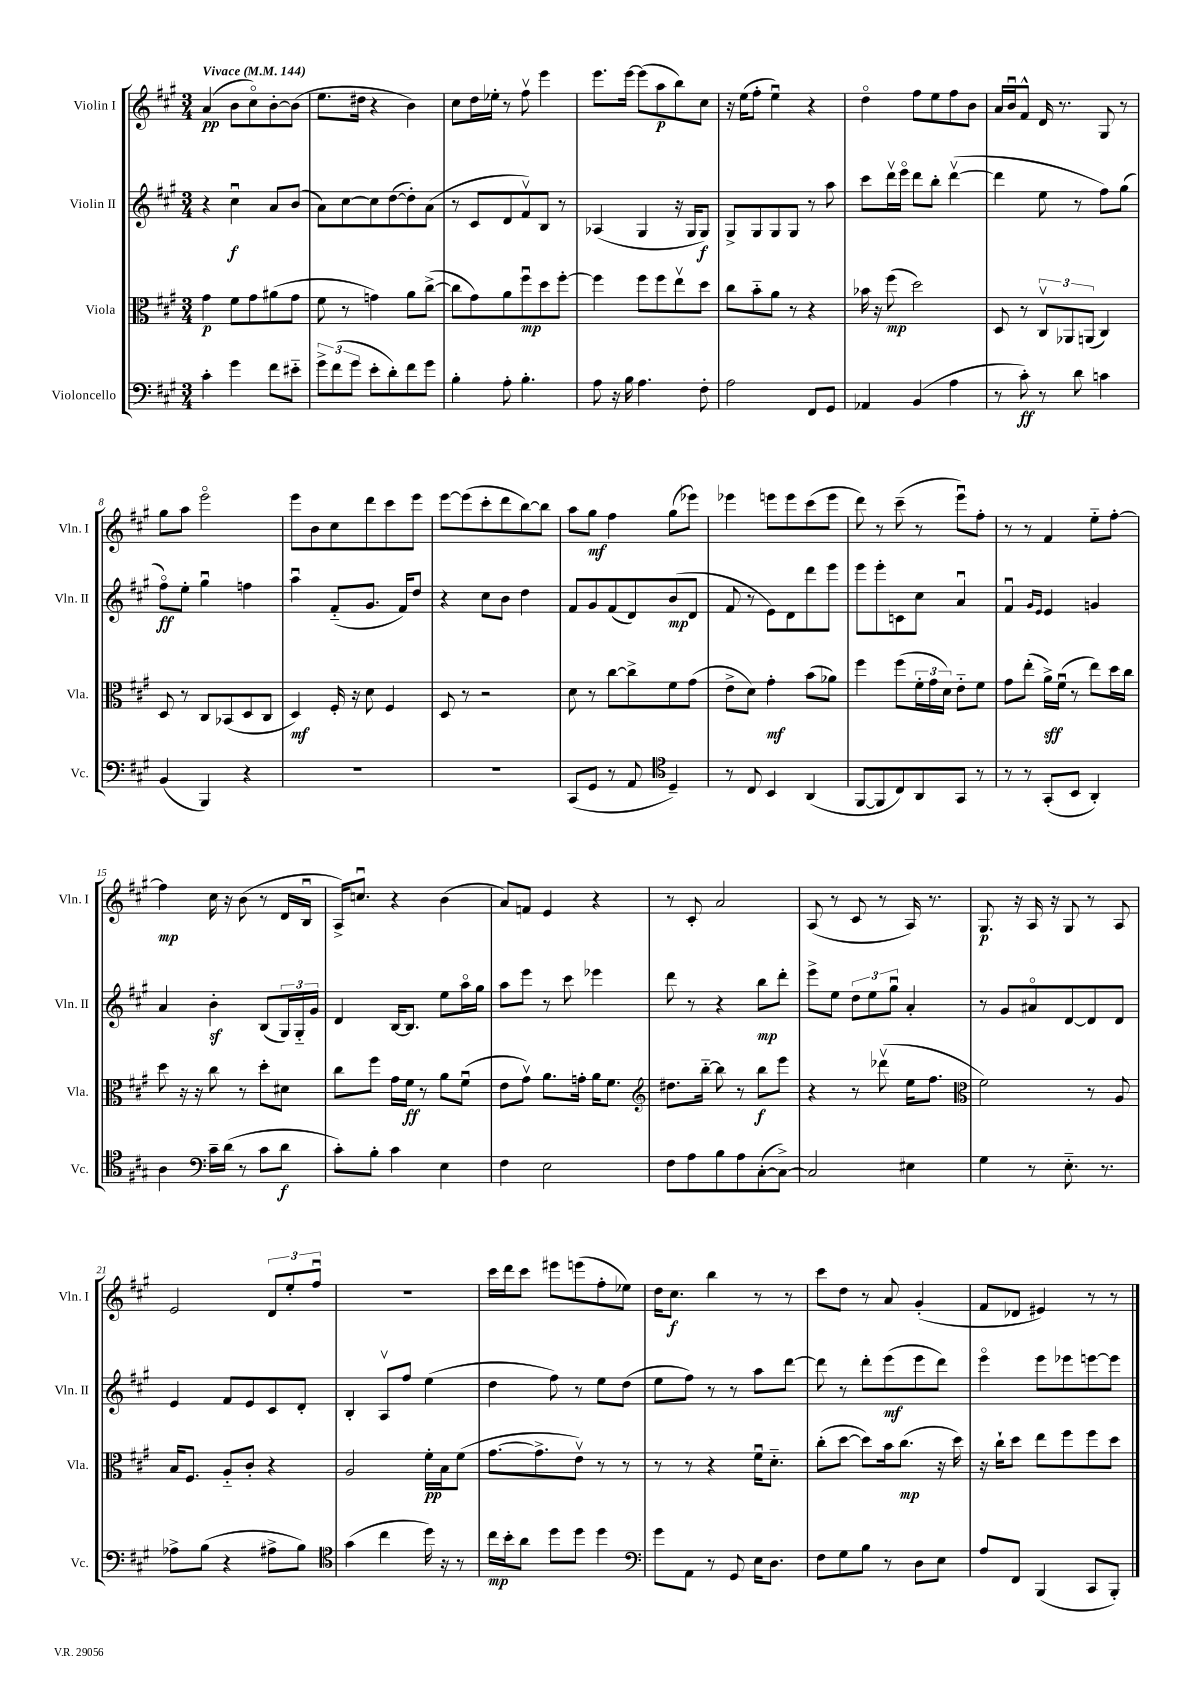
<<
\new StaffGroup <<
\new Staff = "s0" \with { instrumentName = "Violin I" shortInstrumentName = "Vln. I" } {
    \clef treble \key a \major \numericTimeSignature \time 3/4 \tempo "Vivace" 4 = 144
    a'4\pp( b'8 cis''8\flageolet) b'8~-. b'8( |
    e''8. dis''16 r4 b'4) |
    cis''8 d''16 ees''16-. r8 fis''8\upbow e'''4 |
    e'''8. e'''16~ e'''8( a''8\p b''8) cis''8 |
    r16 e''16( fis''8-. e''4\downbow) r4 |
    d''4\flageolet fis''8 e''8 fis''8 b'8 |
    a'16 b'16\downbow fis'8-^ d'16 r8. gis8 r8 |
    gis''8 a''8 e'''2\flageolet |
    e'''8 b'8 cis''8 d'''8 cis'''8 e'''8 |
    e'''8~ e'''8( cis'''8-. d'''8 b''8~) b''8 |
    a''8 gis''8\mf fis''4 gis''8( ees'''8) |
    ees'''4 e'''8 e'''8 cis'''8( e'''8 |
    d'''8) r8 cis'''8--( r8 e'''8\downbow) fis''8-. |
    r8 r8 fis'4 e''8-_ fis''8~-. |
    fis''4\mp cis''16 r16 b'8( r8 d'16 b16\downbow |
    a16->) c''8.\downbow r4 b'4( |
    a'8) f'8 e'4 r4 |
    r8 cis'8-. a'2 |
    a8( r8 cis'8 r8 a16) r8. |
    gis8.\p r16 a16 r16 gis8 r8 a8 |
    e'2 \tuplet 3/2 { d'8 e''8-. fis''8\downbow } |
    R2. |
    cis'''16 d'''16 cis'''8 eis'''8 e'''8( fis''8-. ees''8) |
    d''16 cis''8.\f b''4 r8 r8 |
    cis'''8 d''8 r8 a'8 gis'4-.( |
    fis'8 des'8 eis'4) r8 r8 \bar "|." |
}
\new Staff = "s1" \with { instrumentName = "Violin II" shortInstrumentName = "Vln. II" } {
    \clef treble \key a \major \numericTimeSignature \time 3/4
    r4 cis''4\downbow\f a'8 b'8( |
    a'8) cis''8~ cis''8 d''8~( d''8-.) a'8( |
    r8 cis'8 d'8 fis'8\upbow) b8 r8 |
    aes4( gis4 r16 gis16 gis8\f) |
    gis8-> gis8 gis8 gis8 r8 a''8 |
    cis'''8 d'''16\upbow e'''16\flageolet d'''8 b''8-. d'''4~\upbow( |
    d'''4 e''8 r8 fis''8) gis''8( |
    fis''8\flageolet\ff) e''8-. gis''4\downbow f''4 |
    a''4\downbow fis'8-_( gis'8. fis'16) d''8 |
    r4 cis''8 b'8 d''4 |
    fis'8 gis'8 fis'8( d'8) b'8\mp( d'8 |
    fis'8 r8 e'8) d'8 d'''8 e'''8 |
    e'''8 e'''8-. c'8 cis''8 a'4\downbow |
    fis'4\downbow \grace { gis'16 e'16 } e'4 g'4 |
    a'4 b'4-.\sf b8( \tuplet 3/2 { gis16) gis16-_ gis'16 } |
    d'4 b16~ b8. e''8 a''16\flageolet gis''16 |
    a''8 e'''8 r8 cis'''8 ees'''4 |
    d'''8 r8 r4 b''8\mp d'''8-. |
    e'''8-> e''8 \tuplet 3/2 { d''8 e''8 gis''8\downbow } a'4-. |
    r8 gis'8 ais'8\flageolet d'8~ d'8 d'8 |
    e'4 fis'8 e'8 cis'8 d'8-. |
    b4-. a8\upbow fis''8 e''4( |
    d''4 fis''8) r8 e''8 d''8( |
    e''8 fis''8) r8 r8 a''8 d'''8~ |
    d'''8 r8 d'''8-. e'''8\mf( e'''8 d'''8) |
    e'''4\flageolet e'''8 ees'''8 e'''8~ e'''8 \bar "|." |
}
\new Staff = "s2" \with { instrumentName = "Viola" shortInstrumentName = "Vla." } {
    \clef alto \key a \major \numericTimeSignature \time 3/4
    gis'4\p fis'8 gis'8 ais'8( gis'8 |
    fis'8 r8 g'4) a'8 cis''8~->( |
    cis''8 gis'8) a'8 fis''8\downbow\mp d''8 fis''8~-. |
    fis''4 fis''8 fis''8 e''8\upbow d''8 |
    cis''8 b'8-_ a'8 r8 r4 |
    bes'16 r16 fis''8\mp( d''2) |
    d8 r8 \tuplet 3/2 { cis8\upbow aes,8 a,8( } cis4) |
    d8 r8 cis8 bes,8( d8 cis8 |
    d4\mf) fis16-. r16 d'8 fis4 |
    d8 r8 r2 |
    d'8 r8 cis''8~ cis''8-> fis'8 gis'8( |
    e'8-> d'8) gis'4-.\mf b'8( aes'8) |
    fis''4 fis''8( \tuplet 3/2 { fis'16-. gis'16 d'16) } e'8-_ fis'8 |
    gis'8 e''8-.( a'16->\sff) fis'16\downbow( r8 e''8) d''16 cis''16 |
    d''8 r16 r16 cis''8 r8 d''8-. dis'8 |
    cis''8 fis''8 gis'16 fis'16\ff r8 a'8 fis'8\downbow( |
    e'8 gis'8\upbow) a'8. g'16-. a'16 fis'8. |
    \clef treble dis''8. b''16~-_ b''8 r8 b''8\f e'''8 |
    r4 r8 des'''8\upbow( e''16 fis''8. |
    \clef alto fis'2) r8 a8 |
    b16 fis8. a8-_ cis'8-. r4 |
    a2 fis'16-.\pp b16 fis'8( |
    gis'8.~ gis'8.-> e'8\upbow) r8 r8 |
    r8 r8 r4 fis'16\downbow d'8.-_ |
    cis''8-.( d''8~ d''8) b'16 cis''8.\mp( r16 d''16) |
    r16 cis''16-! d''8 e''8 fis''8 fis''8 d''8 \bar "|." |
}
\new Staff = "s3" \with { instrumentName = "Violoncello" shortInstrumentName = "Vc." } {
    \clef bass \key a \major \numericTimeSignature \time 3/4
    cis'4-. gis'4 fis'8 eis'8-_ |
    \tuplet 3/2 { gis'8-> fis'8( gis'8 } e'8-. d'8-.) fis'8 gis'8 |
    b4-. a8-. b4.-. |
    a8 r16 b16 a4. fis8-. |
    a2 fis,8 gis,8 |
    aes,4 b,4( a4 |
    r8 cis'8-.\ff) r8 d'8 c'4 |
    b,4( b,,4) r4 |
    R2. |
    R2. |
    cis,8( gis,8 r8 a,8 \clef tenor d4--) |
    r8 cis8 b,4 a,4( |
    fis,8~ fis,8 cis8) a,8 gis,8 r8 |
    r8 r8 gis,8-.( b,8 a,4-.) |
    a4 \clef bass cis'16-- d'16( r8 cis'8 d'8\f |
    cis'8-.) b8-. cis'4 e4 |
    fis4 e2 |
    fis8 a8 b8 a8 cis8~-.( cis8~->) |
    cis2 eis4 |
    gis4 r8 e8.-_ r8. |
    aes8-> b8( r4 ais8-> b8) |
    \clef tenor gis'4( cis''4 d''16) r16 r8 |
    cis''16\mp b'16-. a'8 d''8 d''8 d''4 |
    \clef bass gis'8 a,8 r8 gis,8 e16 d8. |
    fis8 gis8 b8 r8 d8 e8 |
    a8 fis,8 b,,4( cis,8 b,,8-.) \bar "|." |
}
>>
>>
